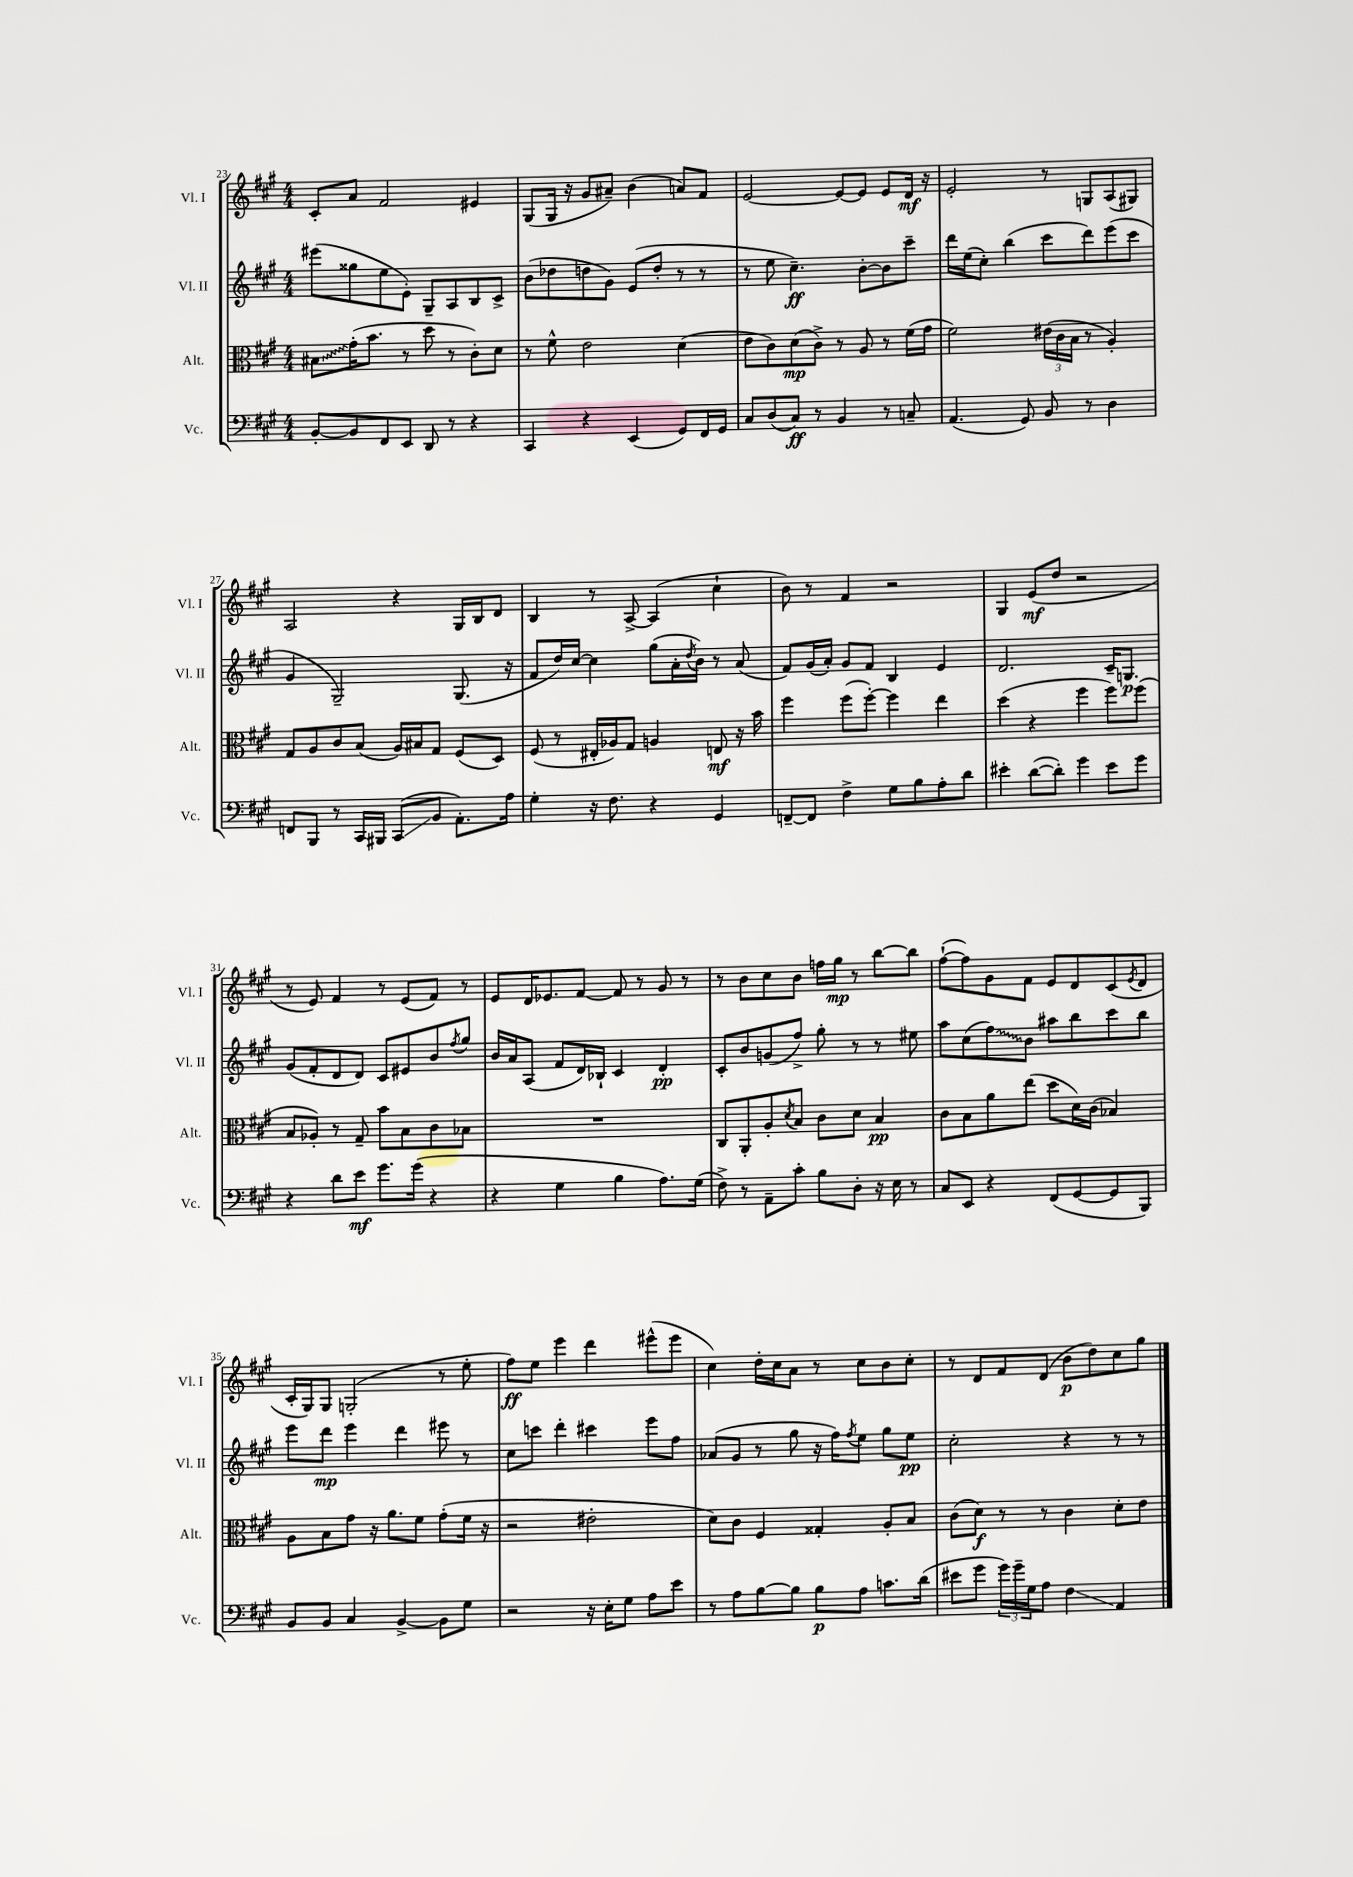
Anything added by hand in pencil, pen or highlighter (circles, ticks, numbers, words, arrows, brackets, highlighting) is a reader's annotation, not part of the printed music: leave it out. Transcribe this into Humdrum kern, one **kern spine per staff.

**kern	**kern	**kern	**kern
*staff4	*staff3	*staff2	*staff1
*clefF4	*clefC3	*clefG2	*clefG2
*k[f#c#g#]	*k[f#c#g#]	*k[f#c#g#]	*k[f#c#g#]
*M4/4	*M4/4	*M4/4	*M4/4
[8BB'/L	8B#\L	(8eee#\L	8c#'/L
8BB/]	(16g#'\K	8gg##\	8a/J
.	8.b\J	.	.
8FF#/	.	8ee\	2f#/
8EE/J	8r	8e'\J)	.
8DD/	8dd\	8G#~/L	.
8r	8r	8A/	.
4r	8c#'\L)	8B/	4e#/
.	8d\J	8c#^/J	.
=	=	=	=
4CC#/	8r	(8b\L	(8G#/L
.	8f#^^\	8dd-\	16G#/Jk
.	.	.	16r
4r	2e\	8dd\	8g#/L
.	.	8g#\J)	8a#~/J)
(4EE/	.	(8e/L	(4b\
.	.	8dd'/J	.
8GG#/L)	(4d\	8r	8a/L)
16FF#/L	.	8r	8f#/J
16GG#/JJ	.	.	.
=	=	=	=
8C#/L	8e\L	8r	[2e/
(8D/	8c#\)	8ee\	.
8C#/J)	(8d\	4.cc#~\)	.
8r	8c#^\J)	.	.
4BB/	8r	.	8e/_L
.	8A/	[8b'\L	8e/]J
8r	8r	8b\]	8e/L
8C~/	(16f#\LL	8ccc#~\J	16d/Jk
.	16g#\JJ	.	16r
=	=	=	=
(4.AA/	2f#\)	16ddd\LL	2e'/
.	.	(16ee\J	.
.	.	8cc#'\J)	.
.	.	(4bb\	.
8GG#/)	.	.	.
8BB/	(24e#\LL	8ccc#\L	8r
.	24c#\	.	.
.	24B\JJ	.	.
8r	8r	8ddd\)	8G/L
4D\	4A'/)	(8eee\	(8A/
.	.	8ccc#\J	8G#/J)
=	=	=	=
8FF/L	8G#/L	4g#/	2A/
8BBB/J	8A/	.	.
8r	8c#/	2G#~/)	.
16CC#/LL	(8B/J	.	.
16BBB#/JJ	.	.	.
(8CC#/L	16A/LL)	.	4r
.	16B#/J	.	.
8BB/J	8G#/J	.	.
8.AA'\L)	(8F#/L	(8.G#/	16G#/LL
.	.	.	16B/J
.	8D/J)	.	8d/J
16A\Jk	.	16r	.
=	=	=	=
4G#'\	(8F#/	8f#/L	4B/
.	8r	16dd/L)	.
.	.	[16cc#/JJ	.
16r	16E#'/LL	4cc#\]	8r
8.F#\	16A-/J)	.	.
.	8G#/J	.	[8A^/
4r	4A/	(8gg#\L	(4A/]
.	.	16a'\L	.
.	.	8qdd/	.
.	.	16b\JJ)	.
4GG#/	8E/	8r	4cc#`\
.	16r	(8a/	.
.	16b\	.	.
=	=	=	=
[8FF~/L	4ff#\	8f#/L)	8b\)
8FF/]J	.	(16g#/L	8r
.	.	16a'/JJ)	.
4F#^\	(8ff#\L	8g#/L	4f#/
.	[8ff#'\J)	8f#/J	.
8G#\L	4ff#\]	4B/	2r
8B\	.	.	.
8A'\	4ee\	4e/	.
8d\J	.	.	.
=	=	=	=
4e#'\	(4dd\	2.d/	4G#/
([8d\L	4r	.	(8e/L
8d'\]J)	.	.	8dd/J
4g#\	4ff#\	.	2r
8e#\L	8ff#\L)	16c#~/LK	.
.	.	8.G/J	.
8g#\J	(8ff#\J	.	.
=	=	=	=
4r	8B/L	(8g#/L	8r
.	8A-'/J)	8f#'/	8e/)
8d\L	8r	8d/	4f#/
8e\J	8G#~/	8d/J)	.
8.g#\L	8b\L	8c#/L	8r
.	8B\	8e#/	(8e/L
(16g#\Jk	.	.	.
4r	8c#\	8b/	8f#/J)
.	.	8qff#/	.
.	8B-\J	8gg#/J	8r
=	=	=	=
4r	1r	16b/LL	8e/L
.	.	16a/J	.
.	.	(8A/J	16d/K
.	.	.	8.e-/
4G#\	.	8f#/L	.
.	.	16d/L)	[8f#/J
.	.	16B-`/JJ	.
4B\	.	4c#/	8f#/]
.	.	.	8r
8.A\L)	.	4d'/	8g#/
.	.	.	8r
(16G#\Jk	.	.	.
=	=	=	=
8F#^\)	8C#/L	8c#'/L	8r
8r	8AA'/	8b/	8b\L
8AA~\L	8A'/	(8g/	8cc#\
.	8qd/	.	.
8c#'\J	8B/J	8ff#^/J)	8b\J
8B\L	8c#\L	8gg#'\	16ff\LL
.	.	.	16gg#\JJ
8D'\J	8d\J	8r	8r
16r	4B/	8r	[8bb\L
16E\	.	.	.
8r	.	8ee#\	8bb\]J
=	=	=	=
8C#/L	8c#\L	8aa\L	([8ff#`\L
8EE/J	8B\	(8cc#\	8ff#\])
4r	8a\	8ff#\)	8g#\
.	(8ee\J	8b\J	8f#\J
(8FF#/L	8dd\L	8aa#\L	8e/L
[8GG#/	16d\L)	8bb\	8d/
.	(16c#\JJ	.	.
8GG#/]	4B-/)	8ccc#\	(8c#/
.	.	.	8qe/
8BBB/J)	.	8bb\J	8d/J
=	=	=	=
8BB/L	8A\L	8eee\L	16c#'/LL
.	.	.	16G#/J)
8BB/J	8B\	8ddd\J	8G#/J
4C#/	8g#\J	4eee\	(2G'/
.	16r	.	.
.	8.a\L	.	.
[4BB^/	.	4ddd\	.
.	8f#\J	.	.
8BB\]L	(8g#'\L	8eee#\	8r
8G#\J	16f#\Jk	8r	8ee'\
.	16r	.	.
=	=	=	=
2r	2r	8cc#\L	8ff#\L)
.	.	8ccc\J	8ee\J
.	.	4ddd'\	4eee\
16r	2e#'\	4ccc#\	4ddd\
16E'\LK	.	.	.
8G#\J	.	.	.
8A\L	.	8eee\L	(8eee#^^\L
8e\J	.	8ff#\J	8eee#\J
=	=	=	=
8r	8d\L)	(8a-/L	4cc#\)
8A\L	8c#\J	8g#/J	.
[8B\	4F#/	8r	16dd'\LL
.	.	.	16cc#\J
8B\]J	.	8gg#\	8a\J
8B\L	4G##'/	16r	8r
.	.	16ff#\LK)	.
.	.	8qff#/	.
8A\J	.	8ee\J	8cc#\L
8.c\L	8A'/L	8gg#\L	8b\
.	8B/J	8ee\J	8cc#'\J
(16d\Jk	.	.	.
=	=	=	=
8e#\L	(8c#\L	2cc#'\	8r
8g#\J	8d\J)	.	8d/L
24g#\LL)	8r	.	8f#/
24g#~\	.	.	.
24G#\J	.	.	.
8A\J	8r	.	(8d/J
4F#\	4c#\	4r	8b\L
.	.	.	8dd\)
4AA/	8d'\L	8r	8cc#\
.	8e\J	8r	8gg#\J
==	==	==	==
*-	*-	*-	*-
